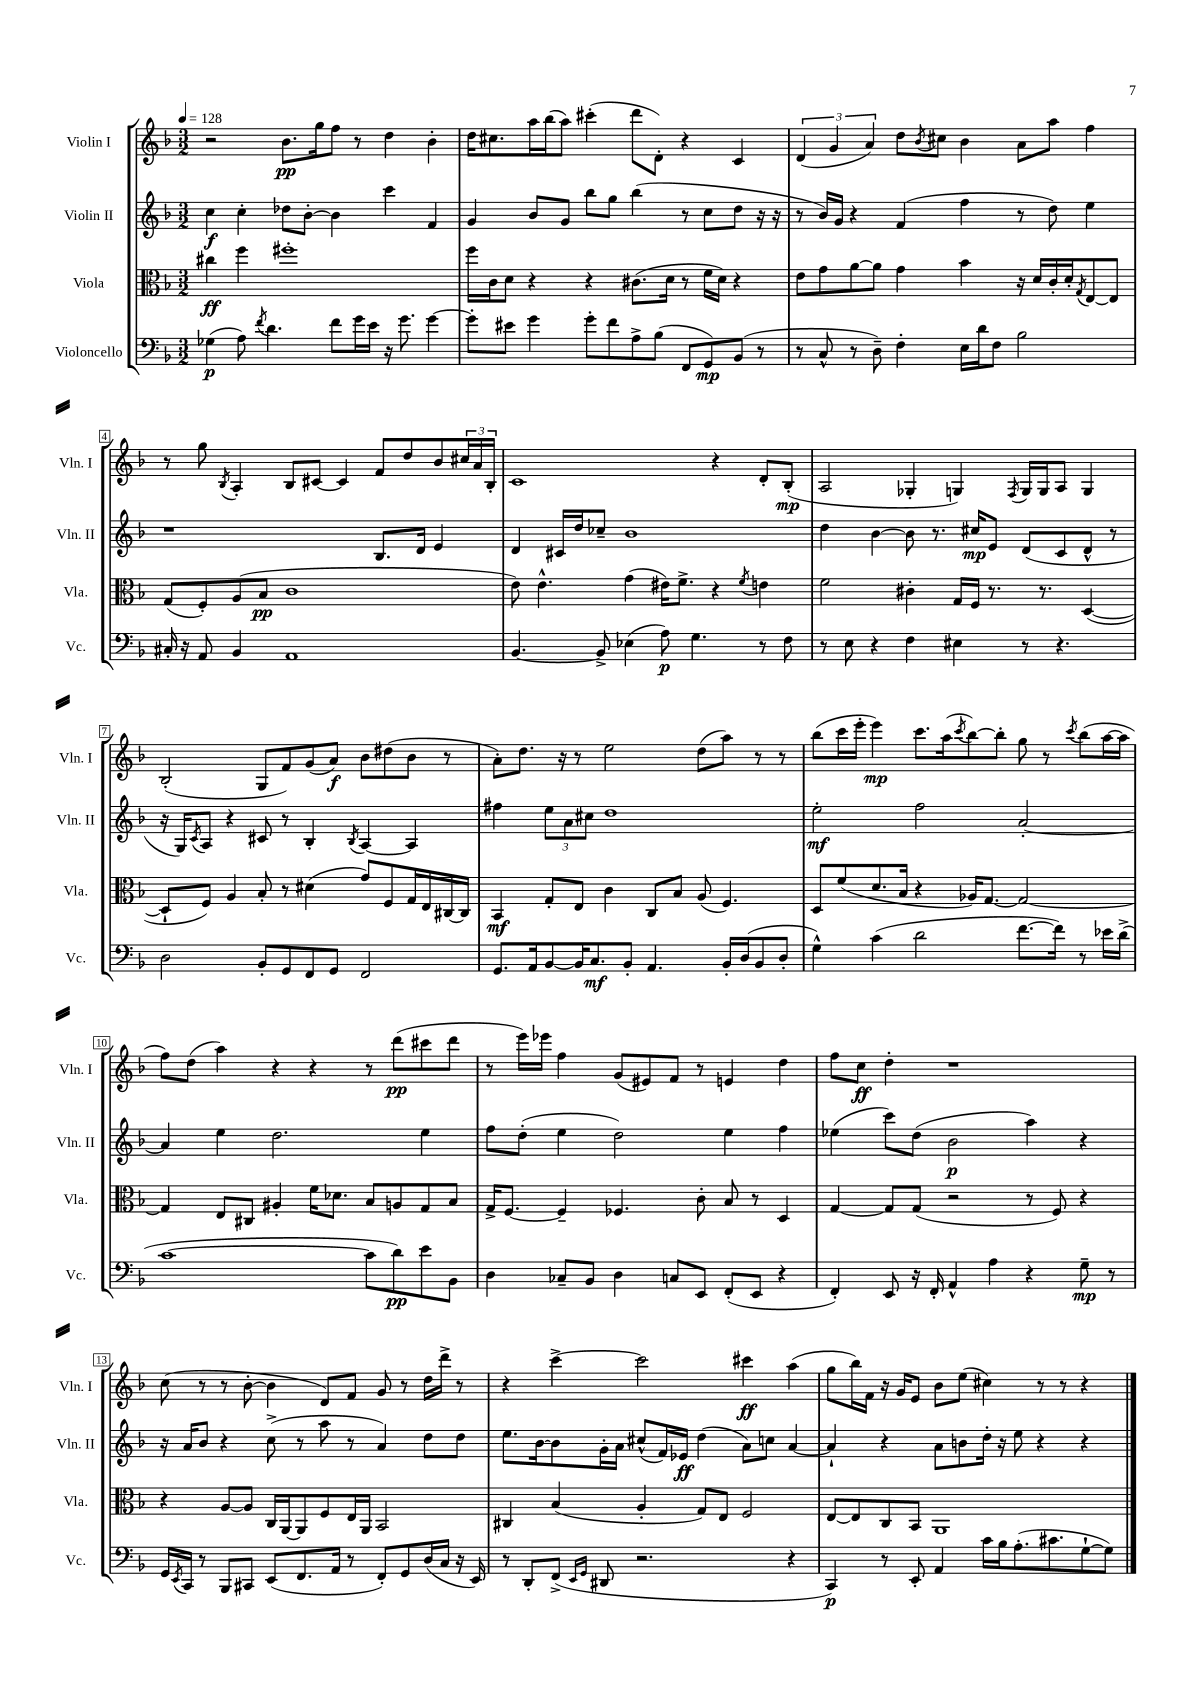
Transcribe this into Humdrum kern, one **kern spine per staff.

**kern	**dynam	**kern	**dynam	**kern	**dynam	**kern	**dynam
*part4	*part4	*part3	*part3	*part2	*part2	*part1	*part1
*staff4	*staff4	*staff3	*staff3	*staff2	*staff2	*staff1	*staff1
*I"Violoncello	*	*I"Viola	*	*I"Violin II	*	*I"Violin I	*
*I'Vc.	*	*I'Vla.	*	*I'Vln. II	*	*I'Vln. I	*
*clefF4	*	*clefC3	*	*clefG2	*	*clefG2	*
*k[b-]	*	*k[b-]	*	*k[b-]	*	*k[b-]	*
*M3/2	*	*M3/2	*	*M3/2	*	*M3/2	*
*MM128	*	*MM128	*	*MM128	*	*MM128	*
=1	=1	=1	=1	=1	=1	=1	=1
(4G-X\	p	4cc#X\	ff	4cc\	f	2r	.
8A\)	.	4ff\	.	4cc'\	.	.	.
8qf/	.	.	.	.	.	.	.
4.d\	.	.	.	.	.	.	.
.	.	1ff#X'	.	8dd-X\L	.	8.b-\L	pp
.	.	.	.	[8b-'\J	.	.	.
.	.	.	.	.	.	16gg\k	.
8f\L	.	.	.	4b-\]	.	8ff\J	.
16g\L	.	.	.	.	.	8r	.
16e\JJ	.	.	.	.	.	.	.
16r	.	.	.	4ccc\	.	4dd\	.
8.g\	.	.	.	.	.	.	.
[4g\	.	.	.	4f/	.	4b-'\	.
=2	=2	=2	=2	=2	=2	=2	=2
8g'\L]	.	16ff\LL	.	4g/	.	16dd\KL	.
.	.	16c\J	.	.	.	8.cc#X\	.
8e#X\J	.	8d\J	.	.	.	.	.
4g\	.	4r	.	8b-/L	.	16aa\L	.
.	.	.	.	.	.	(16bb-\J	.
.	.	.	.	8g/J	.	8aa\J)	.
8g'\L	.	4r	.	8bb-\L	.	(4ccc#X'\	.
8f\	.	.	.	8gg\J	.	.	.
8A^\	.	(8.c#X\L	.	(4bb-\	.	8ddd\L	.
(8B-\J	.	.	.	.	.	8d'\J)	.
.	.	16d\Jk	.	.	.	.	.
8FF/L	.	8r	.	8r	.	4r	.
8GG/)	mp	16f\LL	.	8cc\L	.	.	.
.	.	16d\JJ)	.	.	.	.	.
(8BB-/J	.	4r	.	8dd\J	.	4c/	.
8r	.	.	.	16r	.	.	.
.	.	.	.	16r	.	.	.
=3	=3	=3	=3	=3	=3	=3	=3
8r	.	8e\L	.	8r	.	(6d/	.
8C^^/	.	8g\	.	16b-/LL)	.	.	.
.	.	.	.	.	.	6g/	.
.	.	.	.	16g/JJ	.	.	.
8r	.	[8a\	.	4r	.	.	.
.	.	.	.	.	.	6a/)	.
8D~\)	.	8a\J]	.	.	.	.	.
4F'\	.	4g\	.	(4f/	.	8dd\L	.
.	.	.	.	.	.	8qb-/	.
.	.	.	.	.	.	8cc#X\J	.
16E\LL	.	4b-\	.	4ff\	.	4b-\	.
16d\J	.	.	.	.	.	.	.
8F\J	.	.	.	.	.	.	.
2B-\	.	16r	.	8r	.	8a\L	.
.	.	16d/LL	.	.	.	.	.
.	.	16c'/	.	8dd\)	.	8aa\J	.
.	.	16d'/J	.	.	.	.	.
.	.	8qG/	.	.	.	.	.
.	.	[8E/	.	4ee\	.	4ff\	.
.	.	8E/J]	.	.	.	.	.
!!LO:LB:g=z
=4	=4	=4	=4	=4	=4	=4	=4
16C#X'/	.	(8G/L	.	1r	.	8r	.
16r	.	.	.	.	.	.	.
8AA/	.	8F'/)	.	.	.	8gg\	.
.	.	.	.	.	.	8qB-/	.
4BB-/	.	(8A/	.	.	.	4A'/	.
.	.	8B-/J	pp	.	.	.	.
1AA	.	1c	.	.	.	8B-/L	.
.	.	.	.	.	.	[8c#X/J	.
.	.	.	.	.	.	4c#/]	.
.	.	.	.	8.B-/L	.	8f/L	.
.	.	.	.	.	.	8dd/	.
.	.	.	.	16d/Jk	.	.	.
.	.	.	.	4e/	.	8b-/	.
.	.	.	.	.	.	24cc#X/L	.
.	.	.	.	.	.	24a/	.
.	.	.	.	.	.	24B-'/JJ	.
=5	=5	=5	=5	=5	=5	=5	=5
[4.BB-/	.	8e\)	.	4d/	.	1c	.
.	.	4.e^^\	.	.	.	.	.
.	.	.	.	16c#X/LL	.	.	.
.	.	.	.	16dd/J	.	.	.
8BB-^/]	.	.	.	8cc-X~/J	.	.	.
(4E-X\	.	(4g\	.	1b-	.	.	.
8A\)	p	16e#X\KL)	.	.	.	.	.
.	.	8.f^\J	.	.	.	.	.
4.G\	.	.	.	.	.	.	.
.	.	4r	.	.	.	4r	.
.	.	8qf/	.	.	.	.	.
8r	.	4en\	.	.	.	8d'/L	.
8F\	.	.	.	.	.	(8B-'/J	mp
=6	=6	=6	=6	=6	=6	=6	=6
8r	.	2f\	.	4dd\	.	2A/	.
8E\	.	.	.	.	.	.	.
4r	.	.	.	[4b-\	.	.	.
4F\	.	4c#X'\	.	8b-\]	.	4G-X'/	.
.	.	.	.	8.r	.	.	.
4E#X\	.	16G/LL	.	.	.	4Gn/)	.
.	.	16F/JJ	.	16cc#X/KL	mp	.	.
.	.	8.r	.	8e/J	.	.	.
.	.	.	.	.	.	8qF/	.
8r	.	.	.	(8d/L	.	16G/LL	.
.	.	8.r	.	.	.	16G/J	.
4.r	.	.	.	8c/	.	8A/J	.
.	.	([4D/	.	8d^^/J	.	4G/	.
.	.	.	.	8r	.	.	.
!!LO:LB:g=z
=7	=7	=7	=7	=7	=7	=7	=7
2D\	.	8D`/L]	.	16r	.	(2B-'/	.
.	.	.	.	16G/KL)	.	.	.
.	.	.	.	8qc/	.	.	.
.	.	8F/J)	.	8A/J	.	.	.
.	.	4A/	.	4r	.	.	.
8BB-'/L	.	8B-'/	.	8c#X/	.	8G/L	.
8GG/	.	8r	.	8r	.	8f/)	.
8FF/	.	(4d#X\	.	4B-'/	.	(8g/	.
8GG/J	.	.	.	.	.	8a/J)	f
.	.	.	.	8qB-/	.	.	.
2FF/	.	8g/L)	.	[4A/	.	8b-\L	.
.	.	8F/	.	.	.	(8dd#X\	.
.	.	16G/L	.	4A/]	.	8b-\J	.
.	.	16E/	.	.	.	.	.
.	.	[16C#X/	.	.	.	8r	.
.	.	16C#/JJ]	.	.	.	.	.
=8	=8	=8	=8	=8	=8	=8	=8
8.GG/L	.	4BB-/	mf	4ff#X\	.	8a'\L)	.
.	.	.	.	.	.	8.dd\J	.
16AA/k	.	.	.	.	.	.	.
[8BB-/	.	8G'/L	.	12ee\L	.	.	.
.	.	.	.	.	.	16r	.
.	.	.	.	12a\	.	.	.
16BB-/K]	.	8E/J	.	.	.	8r	.
.	.	.	.	12cc#X\J	.	.	.
8.C/	mf	.	.	.	.	.	.
.	.	4c\	.	1dd	.	2ee\	.
8BB-'/J	.	.	.	.	.	.	.
4.AA/	.	8C/L	.	.	.	.	.
.	.	8B-/J	.	.	.	.	.
.	.	(8A/	.	.	.	(8dd\L	.
16BB-'/LL	.	4.F/)	.	.	.	8aa\J)	.
(16D/J	.	.	.	.	.	.	.
8BB-/	.	.	.	.	.	8r	.
8D'/J	.	.	.	.	.	8r	.
=9	=9	=9	=9	=9	=9	=9	=9
4G^^\)	.	8D/L	.	2ee'\	mf	(8bb-\L	.
.	.	(8f/	.	.	.	16ccc\L	.
.	.	.	.	.	.	16eee'\JJ	.
(4c\	.	8.d/	.	.	.	4eee\)	mp
.	.	16B-/Jk	.	.	.	.	.
2d\	.	4r	.	2ff\	.	8.ccc\L	.
.	.	.	.	.	.	(16aa\k	.
.	.	.	.	.	.	8qccc/	.
.	.	16A-X/KL)	.	.	.	[8bb-\)	.
.	.	[8.G/J	.	.	.	.	.
.	.	.	.	.	.	8bb-'\J]	.
[8.f\L	.	2G/_	.	[2a'/	.	8gg\	.
.	.	.	.	.	.	8r	.
16f\Jk])	.	.	.	.	.	.	.
.	.	.	.	.	.	8qccc/	.
8r	.	.	.	.	.	(8bb-\L	.
16e-X\LL	.	.	.	.	.	[16aa\L	.
(16d^\JJ	.	.	.	.	.	16aa\JJ]	.
!!LO:LB:g=z
=10	=10	=10	=10	=10	=10	=10	=10
[1c	.	4G/]	.	4a/]	.	8ff\L)	.
.	.	.	.	.	.	(8dd\J	.
.	.	8E/L	.	4ee\	.	4aa\)	.
.	.	8C#X/J	.	.	.	.	.
.	.	4A#X'/	.	2.dd\	.	4r	.
.	.	16f\KL	.	.	.	4r	.
.	.	8.d-X\J	.	.	.	.	.
8c\L]	.	8B-/L	.	.	.	8r	.
8d\)	pp	8An/	.	.	.	(8ddd\L	pp
8e\	.	8G/	.	4ee\	.	8ccc#X\	.
8BB-\J	.	8B-/J	.	.	.	8ddd\J	.
=11	=11	=11	=11	=11	=11	=11	=11
4D\	.	16G^/KL	.	8ff\L	.	8r	.
.	.	[8.F/J	.	.	.	.	.
.	.	.	.	(8dd'\J	.	16eee\LL)	.
.	.	.	.	.	.	16eee-X\JJ	.
8C-X~/L	.	4F~/]	.	4ee\	.	4ff\	.
8BB-/J	.	.	.	.	.	.	.
4D\	.	4.F-X/	.	2dd\)	.	(8g/L	.
.	.	.	.	.	.	8e#X/)	.
8Cn/L	.	.	.	.	.	8f/J	.
8EE/J	.	8c'\	.	.	.	8r	.
(8FF'/L	.	8B-/	.	4ee\	.	4en/	.
8EE/J	.	8r	.	.	.	.	.
4r	.	4D/	.	4ff\	.	4dd\	.
=12	=12	=12	=12	=12	=12	=12	=12
4FF'/)	.	[4G/	.	(4ee-X\	.	8ff\L	.
.	.	.	.	.	.	8cc\J	ff
8EE/	.	8G/L]	.	8ccc\L)	.	4dd'\	.
16r	.	(8G/J	.	(8dd\J	.	.	.
16FF'/	.	.	.	.	.	.	.
4AA^^/	.	2r	.	2b-\	p	1r	.
4A\	.	.	.	.	.	.	.
4r	.	8r	.	4aa\)	.	.	.
.	.	8F/)	.	.	.	.	.
8G~\	mp	4r	.	4r	.	.	.
8r	.	.	.	.	.	.	.
!!LO:LB:g=z
=13	=13	=13	=13	=13	=13	=13	=13
16GG/LL	.	4r	.	16r	.	(8cc\	.
8qEE/	.	.	.	.	.	.	.
16CC/JJ	.	.	.	16a/KL	.	.	.
8r	.	.	.	8b-/J	.	8r	.
8BBB-/L	.	[8A/L	.	4r	.	8r	.
8CC#X/J	.	8A/J]	.	.	.	[8b-'\	.
(8EE/L	.	16C/LL	.	(8cc^\	.	4b-\]	.
.	.	[16AA/J	.	.	.	.	.
8.FF/	.	8AA/]	.	8r	.	.	.
.	.	8F/	.	8aa\	.	8d/L)	.
16AA/Jk	.	.	.	.	.	.	.
8r	.	16E/L	.	8r	.	8f/J	.
.	.	16AA/JJ	.	.	.	.	.
8FF'/L)	.	2BB-/	.	4a/)	.	8g/	.
8GG/	.	.	.	.	.	8r	.
(16D/L	.	.	.	8dd\L	.	16dd\LL	.
16C/JJ	.	.	.	.	.	16ddd^\JJ	.
16r	.	.	.	8dd\J	.	8r	.
16EE/)	.	.	.	.	.	.	.
=14	=14	=14	=14	=14	=14	=14	=14
8r	.	4C#X/	.	8.ee\L	.	4r	.
8DD'/L	.	.	.	.	.	.	.
.	.	.	.	[16b-\k	.	.	.
(8FF^/J	.	(4B-/	.	8b-\]	.	[4ccc^\	.
16qqEE/LL	.	.	.	.	.	.	.
16qqGG/JJ	.	.	.	.	.	.	.
8DD#X/	.	.	.	16g'\L	.	.	.
.	.	.	.	16a\JJ	.	.	.
2.r	.	4A'/	.	(8cc#X^^/L	.	2ccc\]	.
.	.	.	.	16f/L)	.	.	.
.	.	.	.	16e-X/JJ	ff	.	.
.	.	8G/L)	.	(4dd\	.	.	.
.	.	8E/J	.	.	.	.	.
.	.	2F/	.	8a\L)	.	4ccc#X\	ff
.	.	.	.	8ccn\J	.	.	.
4r	.	.	.	[4a/	.	(4aa\	.
=15	=15	=15	=15	=15	=15	=15	=15
4CC/)	p	[8E/L	.	4a`/]	.	8gg\L	.
.	.	8E/]	.	.	.	16bb-\L)	.
.	.	.	.	.	.	16f\JJ	.
8r	.	8C/	.	4r	.	16r	.
.	.	.	.	.	.	16g/KL	.
8EE'/	.	8BB-/J	.	.	.	8e/J	.
4AA/	.	1AA	.	8a\L	.	8b-\L	.
.	.	.	.	8bn\	.	(8ee\J	.
16c\LL	.	.	.	16dd'\Jk	.	4cc#X\)	.
16B-\J	.	.	.	16r	.	.	.
(8.A'\	.	.	.	8ee\	.	.	.
.	.	.	.	4r	.	8r	.
8.c#X\	.	.	.	.	.	.	.
.	.	.	.	.	.	8r	.
[8G`\	.	.	.	4r	.	4r	.
8G\J])	.	.	.	.	.	.	.
==	==	==	==	==	==	==	==
*-	*-	*-	*-	*-	*-	*-	*-
